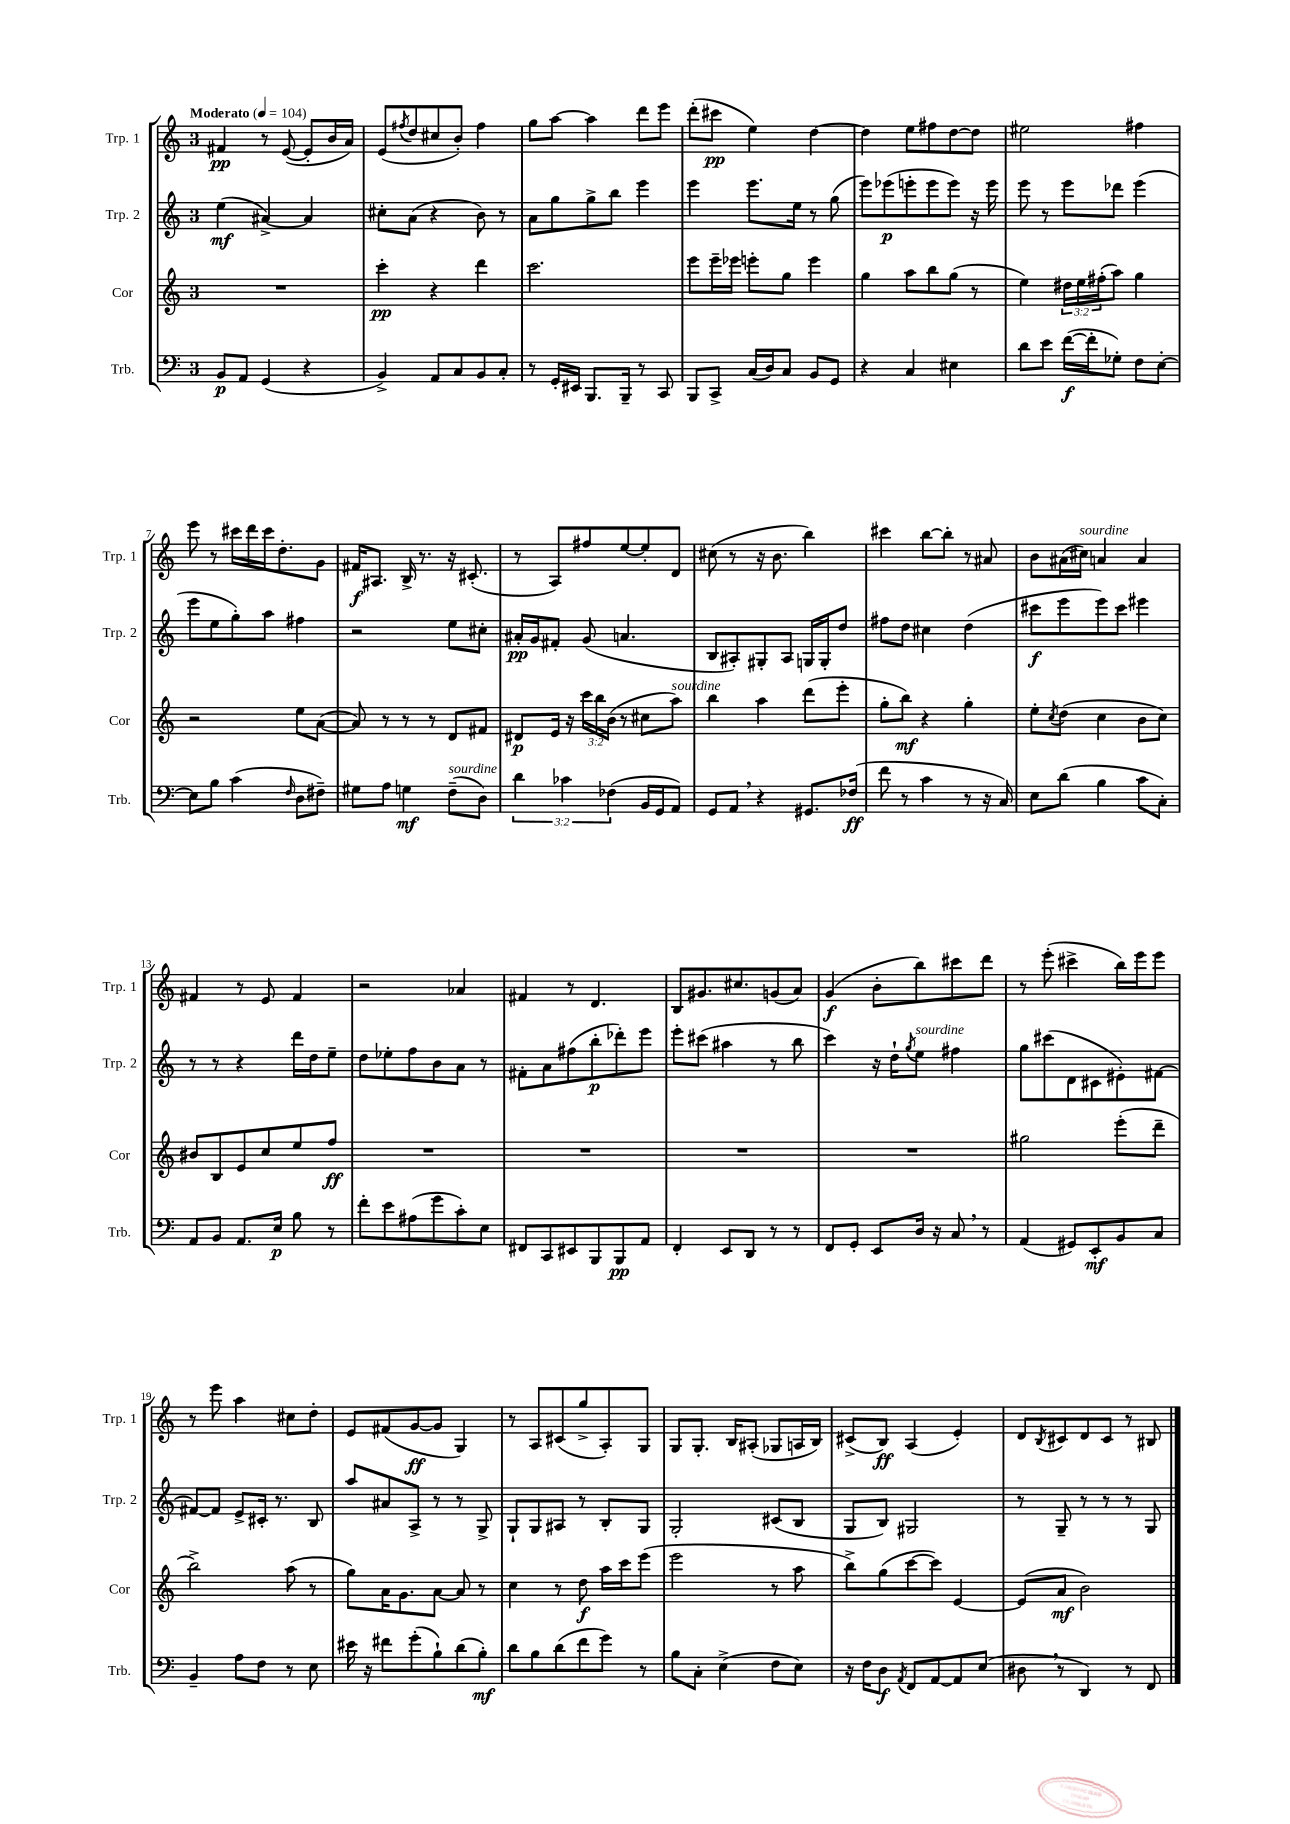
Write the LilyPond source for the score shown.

<<
\new StaffGroup <<
\new Staff = "s0" \with { instrumentName = "Trp. 1" shortInstrumentName = "Trp. 1" } {
    \clef treble \key c \major \once \override Staff.TimeSignature.style = #'single-digit \time 3/4 \tempo "Moderato" 4 = 104
    fis'4\pp r8 e'8~( e'8-. b'16 a'16) |
    e'8( \acciaccatura { fis''8 } d''8 cis''8 b'8-.) fis''4 |
    g''8 a''8~ a''4 d'''8 e'''8 |
    d'''8-.( cis'''8\pp e''4) d''4~ |
    d''4 e''8 fis''8 d''8~ d''8 |
    eis''2 fis''4 |
    e'''8 r8 cis'''16 d'''16 cis'''16 d''8.-. g'8 |
    fis'16\f ais8. b16-> r8. r16 cis'8.-.( |
    r8 a8) fis''8 e''8~ e''8-. d'8 |
    cis''8( r8 r16 b'8. b''4) |
    cis'''4 b''8~ b''8-. r8 ais'8 |
    b'8 ais'16( cis''16^\markup { \italic "sourdine" }) a'4 a'4 |
    fis'4 r8 e'8 fis'4 |
    r2 aes'4 |
    fis'4 r8 d'4. |
    b8 gis'8. cis''8. g'8( a'8) |
    g'4\f( b'8-. b''8) cis'''8 d'''8 |
    r8 e'''8-.( cis'''4-> b''16) e'''16 e'''8 |
    r8 e'''8 a''4 cis''8 d''8-. |
    e'8 fis'8( g'8~\ff g'8 g4) |
    r8 a8 cis'8( g''8-> a8-.) g8 |
    g8 g8.-. b16 ais8-.( ges8 a16 b16) |
    cis'8->( b8\ff) a4( e'4-.) |
    d'8 \acciaccatura { b8 } cis'8 d'8 cis'8 r8 bis8 \bar "|." |
}
\new Staff = "s1" \with { instrumentName = "Trp. 2" shortInstrumentName = "Trp. 2" } {
    \clef treble \key c \major \once \override Staff.TimeSignature.style = #'single-digit \time 3/4
    e''4\mf( ais'4~->) ais'4 |
    cis''8-. a'8( r4 b'8) r8 |
    a'8 g''8 g''8-> b''8 e'''4 |
    e'''4 e'''8. e''16 r8 g''8( |
    e'''8) ees'''8\p( e'''8-. e'''8 e'''8) r16 e'''16 |
    e'''8 r8 e'''8 des'''8 e'''4( |
    e'''8 e''8 g''8-.) a''8 fis''4 |
    r2 e''8 cis''8-. |
    ais'16-.\pp g'16 fis'8-. g'8( a'4. |
    b8 ais8-.) gis8-. ais8 g16 g16-. d''8 |
    fis''8 d''8 cis''4 d''4( |
    cis'''8\f e'''8 e'''8) cis'''8 eis'''4 |
    r8 r8 r4 d'''16 d''16 e''8-- |
    d''8 ees''8-. f''8 b'8 a'8 r8 |
    fis'8-. a'8 fis''8( b''8-.\p des'''8-.) e'''8 |
    e'''8-. cis'''8( ais''4 r8 b''8 |
    c'''4) r16 d''16-! \acciaccatura { g''8 } e''8^\markup { \italic "sourdine" } fis''4 |
    g''8 cis'''8( d'8 cis'8 eis'8-.) fis'8~ |
    fis'8~ fis'8 e'8-> cis'16-. r8. b8 |
    a''8 ais'8 a8-> r8 r8 g8-> |
    g8-! g8 ais8 r8 b8-. g8 |
    g2-. cis'8( b8 |
    g8 b8) gis2 |
    r8 g8-- r8 r8 r8 g8 \bar "|." |
}
\new Staff = "s2" \with { instrumentName = "Cor" shortInstrumentName = "Cor" } {
    \clef treble \key c \major \once \override Staff.TimeSignature.style = #'single-digit \time 3/4 \override Staff.TupletNumber.text = #tuplet-number::calc-fraction-text
    R2. |
    c'''4-.\pp r4 d'''4 |
    c'''2. |
    e'''8 e'''16-- ees'''16 e'''8-. g''8 e'''4 |
    g''4 a''8 b''8 g''8( r8 |
    e''4) \tuplet 3/2 { dis''16 e''16 fis''16-.( } a''8) g''4 |
    r2 e''8 a'8~( |
    a'8) r8 r8 r8 d'8 fis'8 |
    dis'8\p e'16 r16 \tuplet 3/2 { c'''16 b''16 b'16( } r8 cis''8 a''8^\markup { \italic "sourdine" }) |
    b''4 a''4 d'''8( e'''8-. |
    g''8-. b''8\mf) r4 g''4-. |
    e''8-. \acciaccatura { c''8 } d''8( c''4 b'8 c''8) |
    bis'8 b8 e'8 c''8 e''8 f''8\ff |
    R2. |
    R2. |
    R2. |
    R2. |
    gis''2 e'''8-.( d'''8-- |
    b''2->) a''8( r8 |
    g''8) a'16 g'8. a'8~ a'8 r8 |
    c''4 r8 d''8\f a''16 c'''16 e'''8( |
    e'''2 r8 a''8 |
    b''8->) g''8( c'''8~ c'''8) e'4~ |
    e'8( a'8\mf b'2) \bar "|." |
}
\new Staff = "s3" \with { instrumentName = "Trb." shortInstrumentName = "Trb." } {
    \clef bass \key c \major \once \override Staff.TimeSignature.style = #'single-digit \time 3/4 \override Staff.TupletNumber.text = #tuplet-number::calc-fraction-text
    b,8\p a,8 g,4( r4 |
    b,4->) a,8 c8 b,8 c8-. |
    r8 g,16-. eis,16 b,,8. b,,16-- r8 c,8 |
    b,,8 c,8-> c16( d16) c8 b,8 g,8 |
    r4 c4 eis4 |
    d'8 e'8 f'16~\f( f'16-. ges8-.) f8 e8~-. |
    e8 b8 c'4( \grace { f16 } d8 fis8--) |
    gis8 a8 g4\mf f8--^\markup { \italic "sourdine" }( d8) |
    \tuplet 3/2 { d'4 ces'4 fes4( } b,16 g,16 a,8) |
    g,8 a,8 \breathe r4 gis,8. fes16\ff( |
    f'8 r8 c'4 r8 r16 c16) |
    e8 d'8( b4 c'8 c8-.) |
    a,8 b,8 a,8. e16\p b8 r8 |
    f'8-. e'8 ais8( g'8 c'8-.) e8 |
    fis,8 c,8 eis,8 b,,8 b,,8\pp a,8 |
    f,4-. e,8 d,8 r8 r8 |
    f,8 g,8-. e,8 d16 r16 c8 \breathe r8 |
    a,4( gis,8) e,8-.\mf b,8 c8 |
    b,4-- a8 f8 r8 e8 |
    eis'16 r16 fis'8 g'8-.( b8-!) d'8( b8-.\mf) |
    d'8 b8 d'8( f'8 g'8) r8 |
    b8 c8-. e4->( f8 e8) |
    r16 f16 d8\f \acciaccatura { a,8 } f,8 a,8~ a,8 e8( |
    dis8 \breathe r8 d,4) r8 f,8 \bar "|." |
}
>>
>>
